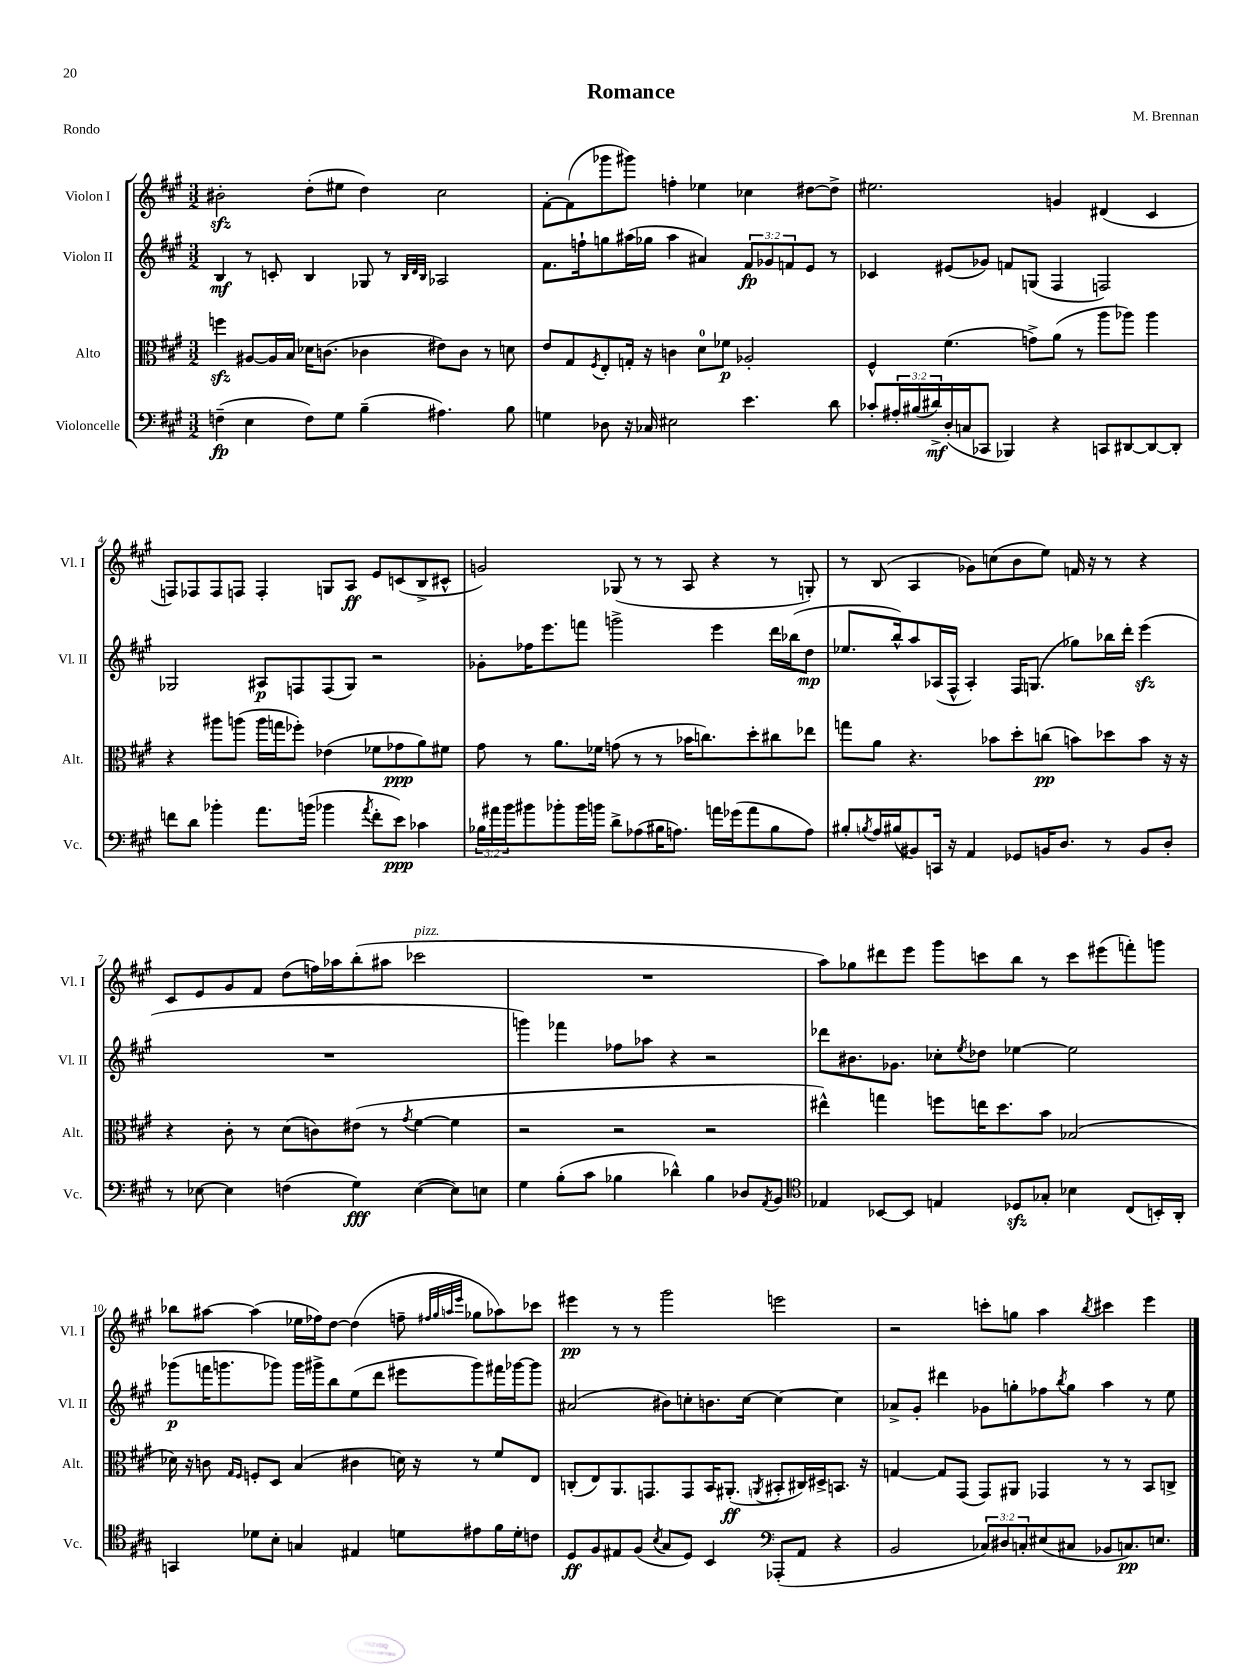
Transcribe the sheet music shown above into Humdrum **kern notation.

**kern	**kern	**kern	**kern
*staff4	*staff3	*staff2	*staff1
*clefF4	*clefC3	*clefG2	*clefG2
*k[f#c#g#]	*k[f#c#g#]	*k[f#c#g#]	*k[f#c#g#]
*M3/2	*M3/2	*M3/2	*M3/2
(4F~	4ff	4B	2b#'
4E	[8A#	8r	.
.	16A#]	8c'	.
.	16B	.	.
8F)	16d-	4B	(8dd'
.	(8.c	.	.
8G#	.	.	8ee#
(4B~	4c-	8G-	4dd)
.	.	8r	.
.	.	32qqB	.
.	.	32qqd	.
.	.	32qqB	.
4.A#)	8e#)	2A-	2cc#
.	8c-	.	.
.	8r	.	.
8B	8d	.	.
=	=	=	=
4G	8e	8.f#	[8f#'
.	8G#	.	(8f#]
.	.	16ff`	.
.	8qF#	.	.
8D-	8E'	8gg	8ggg-
16r	16G'	(16aa#	8ggg#)
16C-	16r	16gg-	.
2E#	4c	4aa#	4ff'
.	8d	4a#)	4ee-
.	8f-	.	.
4.e	2A-'	12f#	4cc-
.	.	12g-	.
.	.	12f	.
.	.	8e	[8dd#
8d	.	8r	8dd#^]
=	=	=	=
8c-'	4F#^^	4c-	2.ee#
24A#'	.	.	.
(24B#	.	.	.
24d#^)	.	.	.
(16D'	(4.f#	(8e#	.
16C	.	.	.
8CC-	.	8g-)	.
4BBB-)	.	8f	.
.	8g^)	(8G	.
4r	(8a	4F#	4g
.	8r	.	.
8CC	8aa	2F)	(4d#
[8DD#	8aa-)	.	.
8DD#_	4aa-	.	4c#
8DD#']	.	.	.
=	=	=	=
8f	4r	2G-	8F)
8d	.	.	8F-
4b-'	8aa#	.	8F-
.	(8aa	.	8F
8.a	16aa	8A#	4F'
.	16gg	.	.
.	8ff-')	8F	.
(16b	.	.	.
4b-	(4e-	(8F	8G
.	.	8G-)	8A
8qa	.	.	.
8f'	8f-	2r	8e
8e)	8g-	.	(8c
4c-	8a)	.	8B^
.	8f#	.	8c#^^
=	=	=	=
24B-	8g#	8g-'	2g)
24a#	.	.	.
24b	.	.	.
8b#	8r	16ff-	.
.	.	8.eee	.
8b-'	8.a	.	.
16b-	.	8fff	.
16b	16f-	.	.
8d^	(8g	2ggg^	(8G-
(8A-	8r	.	8r
16B#	8r	.	8r
8.A)	.	.	.
.	16b-	.	8A
.	8.cc)	.	.
16a	.	4eee	4r
(16g-	.	.	.
8a	8dd'	.	.
8B#	8cc#	16ddd	8r
.	.	(16bb-	.
8A)	8ee-	8dd	8G')
=	=	=	=
8B#'	8gg	8.ee-	8r
8qB	.	.	.
16A	8a	.	(8B
(16B#	.	16bb^^)	.
8BB#)	4.r	8aa	4A
16CC	.	(16A-	.
16r	.	16F#^^	.
4AA	.	4A-')	8g-)
.	8b-	.	(8cc
8GG-	8dd'	16F#	8b
.	.	(8.G	.
16BB	(8cc	.	8ee)
8.D	.	.	.
.	8b)	8gg-)	16f
.	.	.	16r
8r	8dd-	16bb-	8r
.	.	16ddd'	.
8BB	8b	(4eee	4r
8D'	16r	.	.
.	16r	.	.
=	=	=	=
8r	4r	1.r	8c#
[8E-	.	.	8e
4E-]	8c#'	.	8g#
.	8r	.	8f#
(4F	(8d	.	(8dd
.	8c)	.	16ff)
.	.	.	16aa-
4G#)	(8e#	.	(8bb'
.	8r	.	8aa#
.	8qg#	.	.
([4E-	[4f#	.	2ccc-
8E-])	4f#]	.	.
8E	.	.	.
=	=	=	=
4G#	2r	4ggg)	1.r
(8B'	.	4fff-	.
8c#	.	.	.
4B-	2r	8ff-	.
.	.	8aa-	.
4d-^^)	.	4r	.
4B-	2r	2r	.
8D-	.	.	.
8qAA	.	.	.
8BB	.	.	.
=	=	=	=
*clefC4	*	*	*
4E-	4ee#^^)	8ddd-	8aa)
.	.	8.b#	8gg-
[8BB-	4gg	.	8ddd#
.	.	8.g-	.
8BB-]	.	.	8eee
4E	8ff	8cc-'	8ggg#
.	.	8qee	.
.	16ee	8dd-	8ccc
.	8.dd	.	.
8D-	.	[4ee-	8bb
8G-'	8b	.	8r
4B-	(2B-	2ee-]	8ccc
.	.	.	(8eee#
(8C#	.	.	8fff')
16BB')	.	.	8ggg
16AA'	.	.	.
=	=	=	=
4GG	16d-)	(8ggg-	8bb-
.	16r	.	.
.	8c	16fff	[8aa#
.	.	8.ggg	.
.	16qqG#	.	.
.	16qqF#	.	.
8d-	8F'	.	(4aa#]
8B'	8D	8ggg-)	.
4G	(4B	16ggg-	16ee-
.	.	16ggg#^	16ff-)
.	.	8bb	[8dd
4E#	4c#	(8ee	(4dd]
.	.	8ddd	.
8d	16d)	8eee#	8ff~
.	16r	.	.
.	.	.	32qqff#
.	.	.	32qqgg#
.	.	.	32qqaa
.	.	.	32qqeee
8e#	8r	8ggg#)	8gg-
16f#	8f#	16fff#	8aa-)
16d'	.	[16ggg-	.
8c	8E	8ggg-]	8ccc-
=	=	=	=
8D	(8C'	(2a#	4eee#
8F#	8E)	.	.
8E#	8.AA	.	8r
(8F#	.	.	8r
.	8.GG	.	.
8qB	.	.	.
8G#	.	8b#)	2ggg#
8D)	8GG	8cc'	.
4BB	16BB	8.b	.
.	(8.AA#'	.	.
.	.	[16cc	.
*clefF4	*	*	*
.	8qAA	.	.
(8AAA-'	8BB#'	4cc_	2eee
8AA	16C#)	.	.
.	16D#^	.	.
4r	8.BB	4cc]	.
.	16r	.	.
=	=	=	=
2BB	[4G	8a-^	2r
.	.	8g#'	.
.	8G]	4ddd#	.
.	(8GG#	.	.
12C-)	8GG#)	8g-	8ccc'
12D#	.	.	.
.	8AA#	8gg'	8gg
12C'	.	.	.
(8E#	4GG-	8ff-	4aa
.	.	8qbb	.
8C#	.	8gg	.
.	.	.	8qbb
8BB-	8r	4aa	4ccc#
8.C)	8r	.	.
.	8BB	8r	4eee
8.E	.	.	.
.	8C^	8ee	.
==	==	==	==
*-	*-	*-	*-
